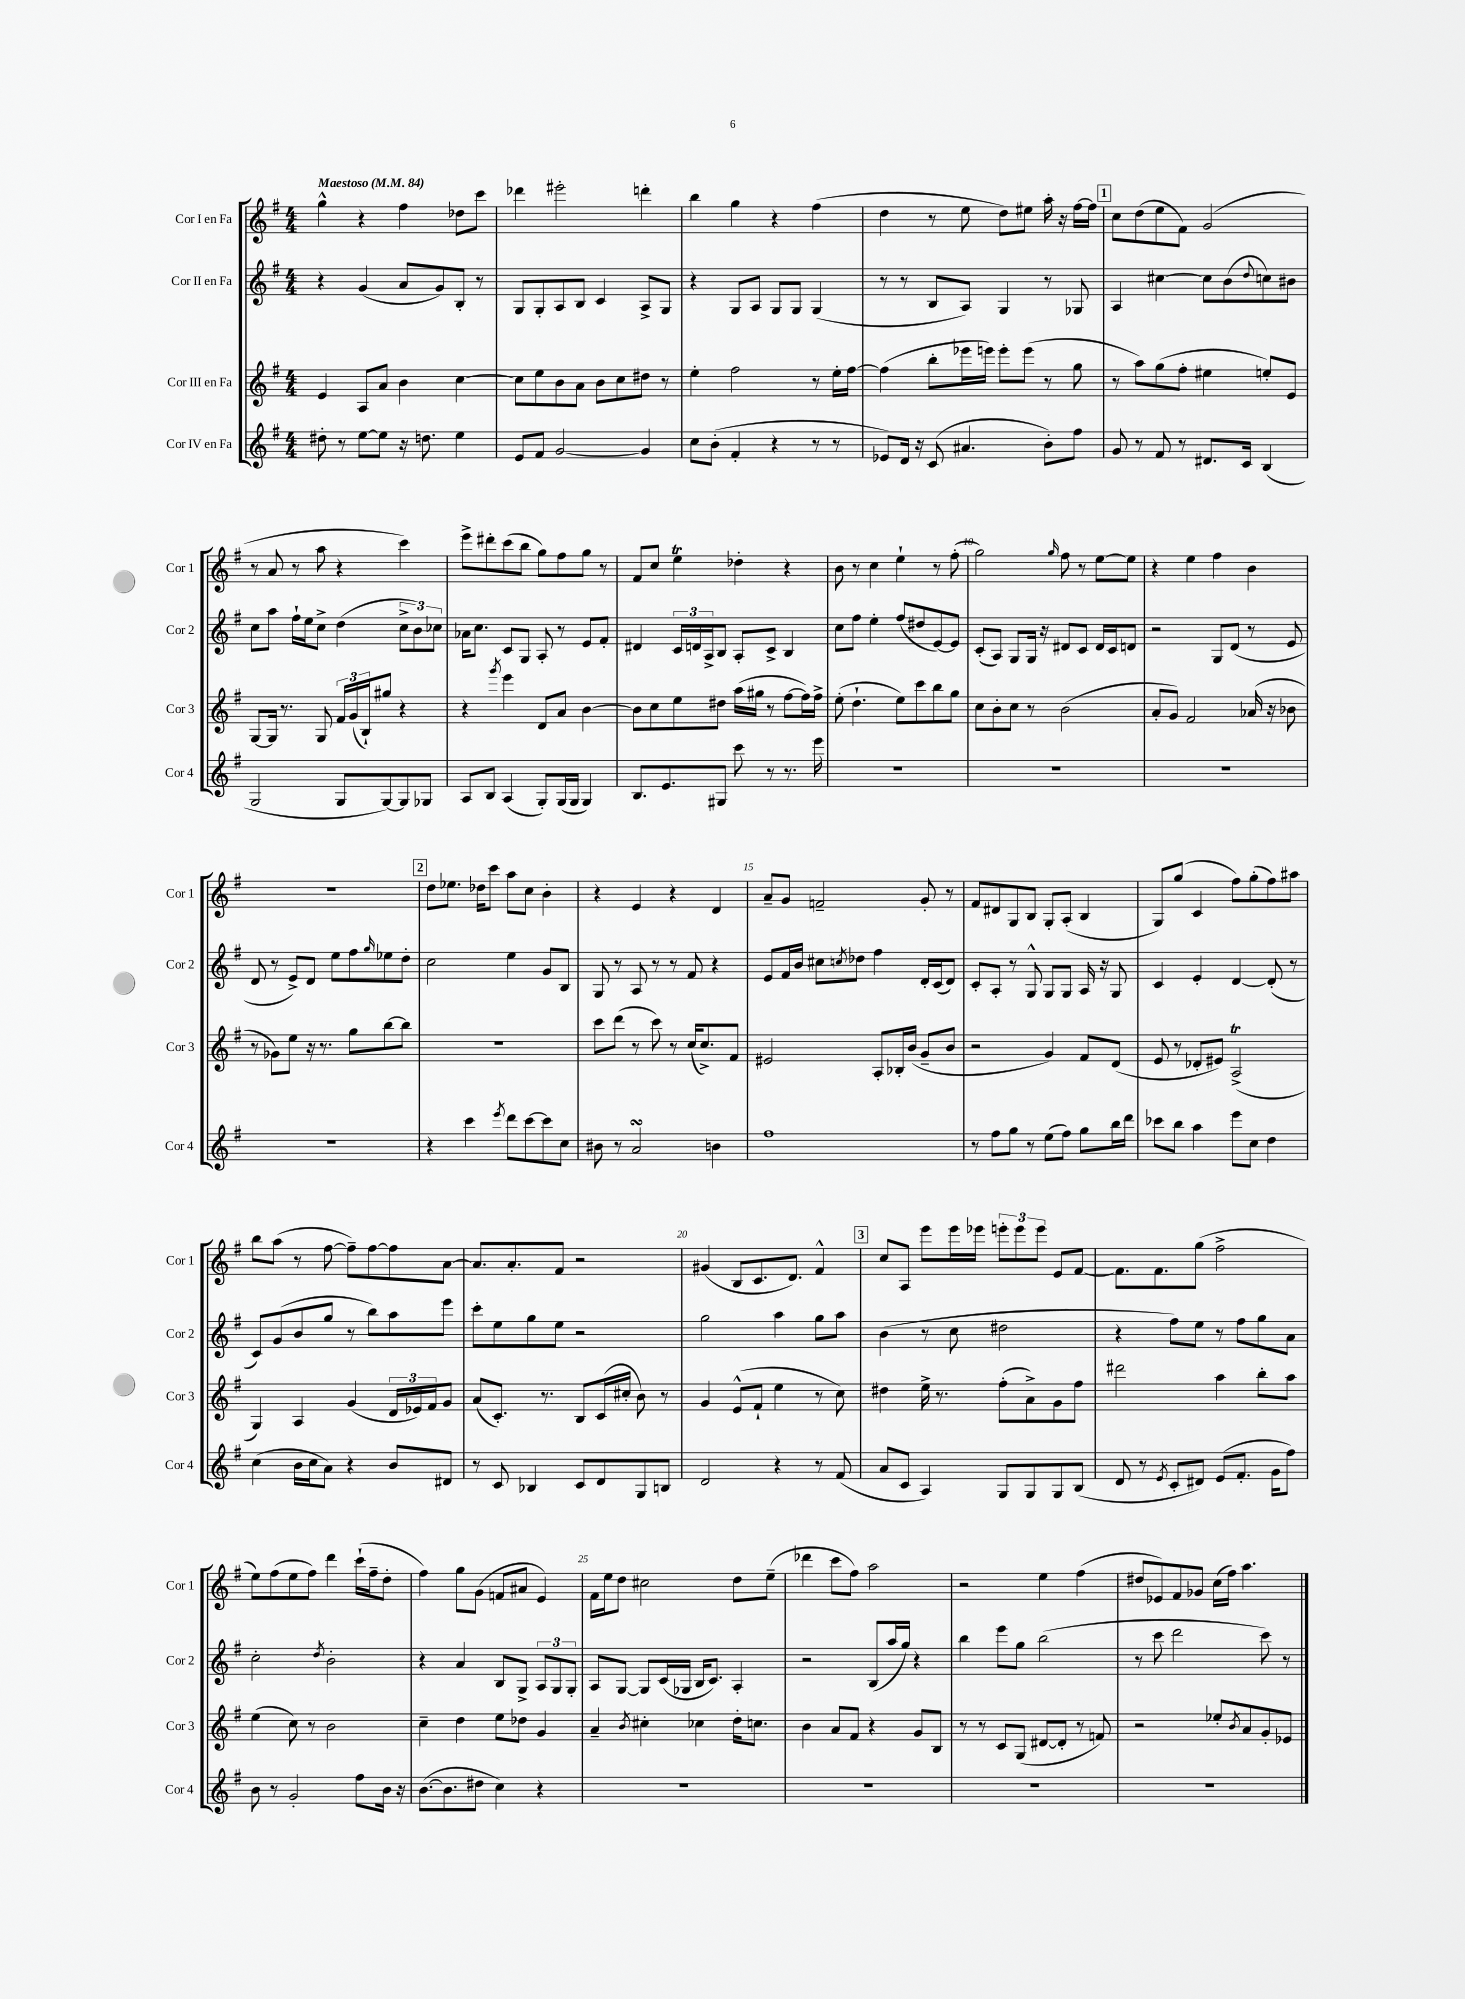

**kern	**kern	**kern	**kern
*staff4	*staff3	*staff2	*staff1
*clefG2	*clefG2	*clefG2	*clefG2
*k[f#]	*k[f#]	*k[f#]	*k[f#]
*M4/4	*M4/4	*M4/4	*M4/4
*MM84	*MM84	*MM84	*MM84
8dd#'	4e	4r	4gg^^
8r	.	.	.
[8ee	8A	(4g	4r
8ee]	8a	.	.
16r	4b	8a	4ff#
8.dd	.	.	.
.	.	8g)	.
4ee	[4cc	8B'	8dd-
.	.	8r	8ccc
=	=	=	=
8e	8cc]	8G	4ddd-
8f#	8ee	8G'	.
[2g	8b	8A	2eee#'
.	8a	8B	.
.	8b	4c	.
.	8cc	.	.
4g]	8dd#	8A^	4ddd'
.	8r	8G	.
=	=	=	=
8cc	4ee'	4r	4bb
(8b'	.	.	.
4f#'	2ff#	8G	4gg
.	.	8A	.
4r	.	8G	4r
.	.	8G	.
8r	8r	(4G	(4ff#
8r	16ee'	.	.
.	[16ff#	.	.
=	=	=	=
8e-)	(4ff#]	8r	4dd
16d	.	8r	.
16r	.	.	.
(8c	8bb'	8B	8r
4.a#	16eee-	8A)	8ee
.	16eee)	.	.
.	8eee'	4G	8dd)
.	(8eee	.	8ee#
8b')	8r	8r	16aa'
.	.	.	16r
8ff#	8gg	8G-	[16ff#
.	.	.	16ff#]
=	=	=	=
8g	8r	4A	8cc
8r	8aa)	.	(8dd
8f#	(8gg	[4cc#	8ee
8r	8ff#'	.	8f#)
8.d#	4ee#	8cc#]	(2g
.	.	(8b	.
16c	.	.	.
.	.	8qqdd	.
(4B	8ee')	8cc)	.
.	8e	8b#	.
=	=	=	=
2G	[8G	8cc	8r
.	16G]	8aa	8a
.	8.r	.	.
.	.	16ff#`	8r
.	.	16ee	.
.	8G	8cc^	8aa
8G	24f#	(4dd	4r
.	(24g	.	.
.	24B`)	.	.
[8G)	8gg#	.	.
8G]	4r	12cc^	4ccc)
.	.	12b)	.
8G-	.	.	.
.	.	12cc-	.
=	=	=	=
8A	4r	16a-	8eee^
.	.	8.cc	.
8B	.	.	8ddd#'
.	8qggg	.	.
(4A	4eee	8c	(8ccc
.	.	8G	8bb
8G')	8d	8A'	8gg)
(16G	8a	8r	8ff#
16G	.	.	.
4G)	[4b	8e	8gg
.	.	8f#'	8r
=	=	=	=
8.B	8b]	4d#	8f#
.	8cc	.	8cc
8.e	.	.	.
.	8ee	24c	4ee
.	.	24d	.
.	.	24A^	.
8G#	8dd#	8B	.
8ccc	(16aa	8A'	4dd-'
.	16gg#	.	.
8r	8r	8c^	.
8.r	[8ff#	4B	4r
.	16ff#])	.	.
16eee	16ff#^	.	.
=	=	=	=
1r	(8ee'	8cc	8b
.	4.dd`	8ff#	8r
.	.	4ee'	4cc
.	8ee)	(8ff#	4ee`
.	8ccc	8dd#	.
.	8bb	[8e)	8r
.	8gg	8e]	(8ff#'
=	=	=	=
1r	8cc	(8c'	2gg)
.	8b'	8A)	.
.	8cc	8G	.
.	8r	16G	.
.	.	16r	.
.	.	.	16qqgg
.	(2b	8d#	8ff#
.	.	8c	8r
.	.	16d#	[8ee
.	.	16c	.
.	.	8d	8ee]
=	=	=	=
1r	8a'	2r	4r
.	8g)	.	.
.	2f#	.	4ee
.	.	8G	4ff#
.	.	(8d	.
.	(16a-	8r	4b
.	16r	.	.
.	8b-	8e	.
=	=	=	=
1r	8r	8d	1r
.	8g-)	8r	.
.	8ee	8e^)	.
.	16r	8d	.
.	8.r	.	.
.	.	8ee	.
.	8gg	8ff#	.
.	.	16qqgg	.
.	[8bb	8ee-	.
.	8bb]	8dd'	.
=	=	=	=
4r	1r	2cc	8dd
.	.	.	8.ee-
4ccc	.	.	.
.	.	.	16dd-
.	.	.	8ccc
8qeee	.	.	.
8ddd	.	4ee	8aa
[8ccc	.	.	8cc
8ccc]	.	8g	4b'
8cc	.	8B	.
=	=	=	=
8b#	8ccc	8G	4r
8r	(8ddd	8r	.
2a	8r	8A	4e
.	8ccc)	8r	.
.	8r	8r	4r
.	(16cc	8f#	.
.	8.cc^)	.	.
4b	.	4r	4d
.	8f#	.	.
=	=	=	=
1ff#	2e#	8e	8a~
.	.	16f#	8g
.	.	16b	.
.	.	8cc#	2f~
.	.	8qcc	.
.	.	8dd-	.
.	8A'	4ff#	.
.	16B-'	.	.
.	(16b	.	.
.	8g~	16d'	8g'
.	.	(16c	.
.	8b	8d)	8r
=	=	=	=
8r	2r	8c'	8f#
8ff#	.	8A'	8d#
8gg	.	8r	8G
8r	.	8G^^	8B
(8ee	4g)	8G	8G'
8ff#)	.	8G	(8A'
8gg	8f#	16A	4B
.	.	16r	.
16bb	(8d	8G	.
16ddd	.	.	.
=	=	=	=
8ccc-	8e	4c	8G)
8bb	8r	.	(8gg
4aa	8d-'	4e'	4c
.	8e#)	.	.
8eee	(2A^	[4d	8ff#)
8cc	.	.	(8gg'
4dd	.	(8d']	8ff#)
.	.	8r	8aa#
=	=	=	=
(4cc	4G)	8c)	8bb
.	.	(8g	(8aa
16b	4A	8b	8r
16cc	.	.	.
8a)	.	8gg	[8ff#
4r	(4g	8r	8ff#~])
.	.	8bb)	[8ff#
8b	24d	8aa	8ff#]
.	24e-)	.	.
.	24f#	.	.
8d#	8g	8eee	[8a
=	=	=	=
8r	(8a	8ccc'	8.a]
8c	8.c')	8ee	.
.	.	.	8.a'
4B-	.	8gg	.
.	8.r	.	.
.	.	8ee	8f#
8c	8B	2r	2r
8d	(16c	.	.
.	16cc#'	.	.
8G	8b)	.	.
8B	8r	.	.
=	=	=	=
2d	4g	2gg	(4g#
.	(8e^^	.	8B
.	8f#`	.	8.c
4r	4ee	4aa	.
.	.	.	8.d)
8r	8r	8gg	4f#^^
(8f#	8cc)	8aa	.
=	=	=	=
8a	4dd#	(4b	8cc
8c	.	.	8A
4A)	16ee^	8r	8eee
.	8.r	.	.
.	.	8cc	16eee
.	.	.	16eee-
8G	(8ff#'	2dd#	12eee'
.	.	.	12eee
8G	8a^)	.	.
.	.	.	12eee
8G	8g	.	8e
(8B	8ff#	.	[8f#
=	=	=	=
8d	2ddd#	4r	8.f#]
8r	.	.	.
.	.	.	8.f#
8qe	.	.	.
8c'	.	8ff#)	.
8d#)	.	8ee	(8gg
(8e	4aa	8r	2ff#^
8.f#'	.	8ff#	.
.	8bb'	8gg	.
16g	.	.	.
8ff#)	8aa	8a	.
=	=	=	=
8b	(4ee	2cc'	8ee)
8r	.	.	(8ff#
2g'	8cc)	.	8ee
.	8r	.	8ff#)
.	.	8qdd	.
.	2b	2b'	4ddd
8ff#	.	.	(16ccc`
.	.	.	16ff#~
16b	.	.	8dd'
16r	.	.	.
=	=	=	=
([8.b	4cc~	4r	4ff#)
8.b]	.	.	.
.	4dd	4a	8gg
8dd#	.	.	(8g
4cc)	8ee	8B	8f
.	8dd-	8G^	8a#
4r	4g	12A	4e)
.	.	12G	.
.	.	12G'	.
=	=	=	=
1r	4a~	8A	16f#
.	.	.	16ee
.	.	[8G	8dd
.	8qb	.	.
.	4cc#'	8G]	2cc#
.	.	(16c	.
.	.	16G-	.
.	4cc-	16B	.
.	.	8.c)	.
.	16dd'	4A'	8dd
.	8.cc	.	.
.	.	.	(8ee~
=	=	=	=
1r	4b	2r	4ddd-
.	8a	.	8ccc
.	8f#	.	8ff#)
.	4r	(8B	2aa
.	.	16aa	.
.	.	16gg)	.
.	8g	4r	.
.	8B	.	.
=	=	=	=
1r	8r	4bb	2r
.	8r	.	.
.	8c	8eee	.
.	(8G	8gg	.
.	[8d#	(2bb	4ee
.	8d#']	.	.
.	8r	.	(4ff#
.	8f)	.	.
=	=	=	=
1r	2r	8r	8dd#
.	.	8ccc	8e-)
.	.	2ddd	8f#
.	.	.	8g-
.	8ee-'	.	(16cc
.	.	.	16ff#)
.	8qb	.	.
.	8a	.	4.aa
.	8g'	8ccc)	.
.	8e-	8r	.
==	==	==	==
*-	*-	*-	*-
